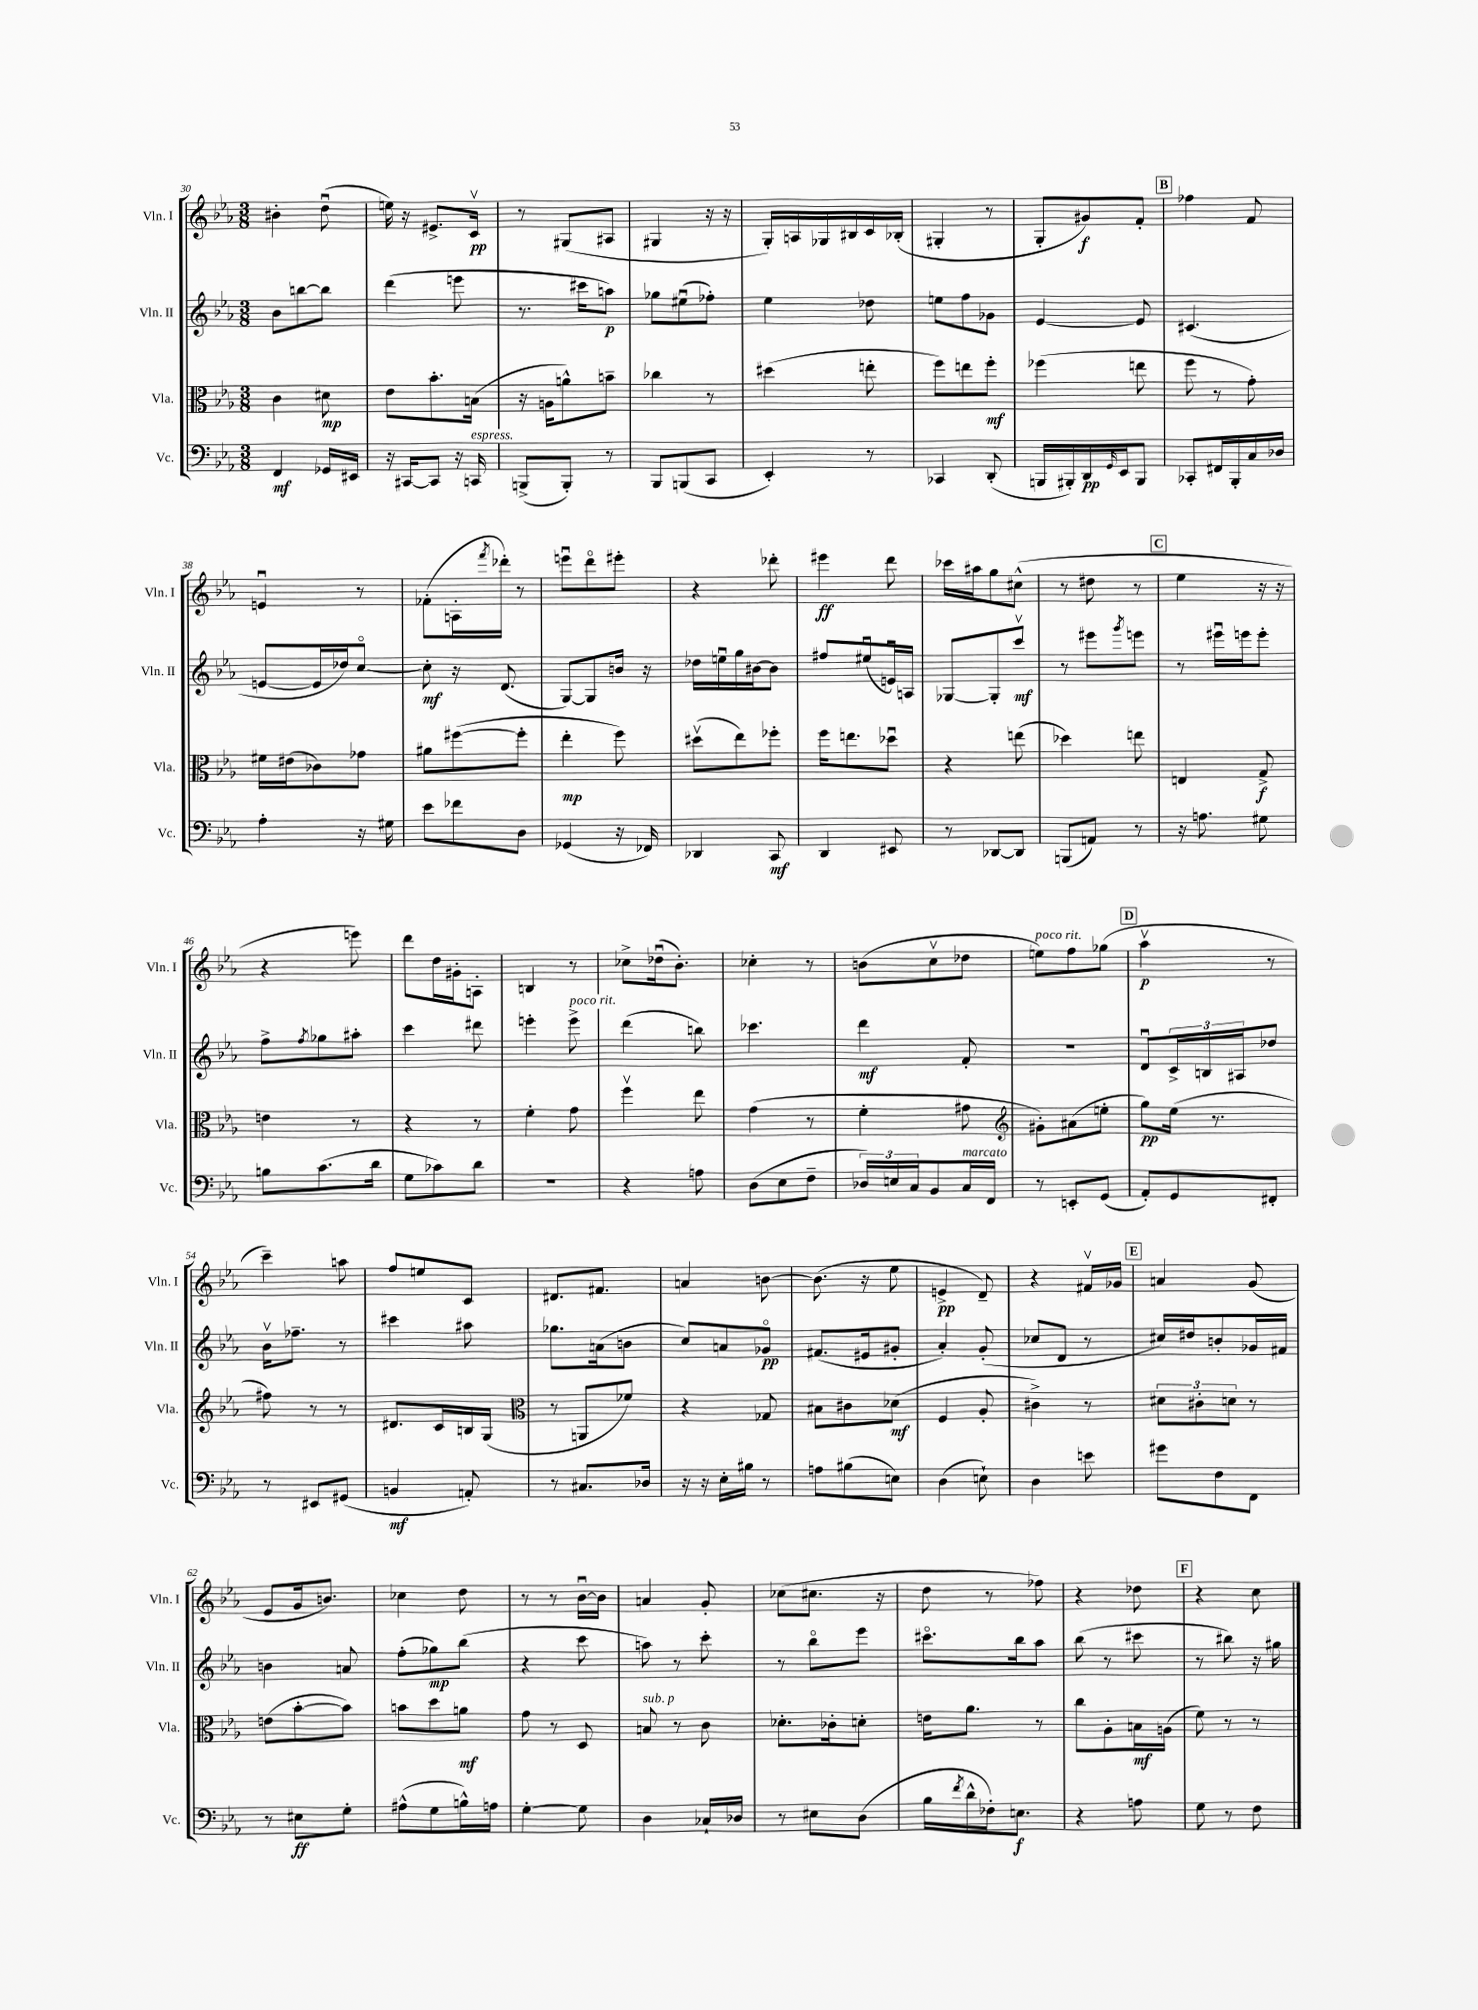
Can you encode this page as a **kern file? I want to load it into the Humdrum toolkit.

**kern	**dynam	**kern	**dynam	**kern	**dynam	**kern	**dynam
*part4	*part4	*part3	*part3	*part2	*part2	*part1	*part1
*staff4	*staff4	*staff3	*staff3	*staff2	*staff2	*staff1	*staff1
*I"Vc.	*	*I"Vla.	*	*I"Vln. II	*	*I"Vln. I	*
*I'Vc.	*	*I'Vla.	*	*I'Vln. II	*	*I'Vln. I	*
*clefF4	*	*clefC3	*	*clefG2	*	*clefG2	*
*k[b-e-a-]	*	*k[b-e-a-]	*	*k[b-e-a-]	*	*k[b-e-a-]	*
*M3/8	*	*M3/8	*	*M3/8	*	*M3/8	*
=30	=30	=30	=30	=30	=30	=30	=30
4FF/	mf	4c\	.	8b-\L	.	4b#X'\	.
.	.	.	.	[8bbn\	.	.	.
16GG-X/LL	.	8d#X\	mp	8bb\J]	.	(8ddu\	.
16EE#X/JJ	.	.	.	.	.	.	.
=31	=31	=31	=31	=31	=31	=31	=31
16r	.	8e-\L	.	(4ddd\	.	16een\)	.
[16CC#X/KL	.	.	.	.	.	16r	.
8CC#/J]	.	8.b-'\	.	.	.	8.e#X^/L	.
16r	.	.	.	8eeen\	.	.	.
!LO:TX:a:i:t=espress.	!	!	!	!	!	!	!
16CCn/	.	(16Bn\Jk	.	.	.	16cv/Jk	pp
=32	=32	=32	=32	=32	=32	=32	=32
(8BBBn^/L	.	16r	.	8.r	.	8r	.
.	.	16An\KL	.	.	.	.	.
8BBB'/J)	.	8an^^\)	.	.	.	(8G#X/L	.
.	.	.	.	16ccc#X\KL	.	.	.
8r	.	8bn~\J	.	8aan\J)	p	8A#X/J	.
=33	=33	=33	=33	=33	=33	=33	=33
8BBB-/L	.	4cc-X\	.	8gg-X\L	.	4G#X/	.
(8BBBn/	.	.	.	(8ee#Xu\	.	.	.
8CC/J	.	8r	.	8ff-X'\J)	.	16r	.
.	.	.	.	.	.	16r	.
=34	=34	=34	=34	=34	=34	=34	=34
4EE-'/)	.	(4dd#X\	.	4ee-\	.	16G'/LL)	.
.	.	.	.	.	.	16An/	.
.	.	.	.	.	.	16G-X/	.
.	.	.	.	.	.	16B#X/	.
8r	.	8een'\	.	8dd-X\	.	16c/	.
.	.	.	.	.	.	(16B-X'/JJ	.
=35	=35	=35	=35	=35	=35	=35	=35
4CC-X/	.	8ff\L)	.	8een\L	.	4G#X'/	.
.	.	8een\	.	8ff\	.	.	.
(8DD'/	.	8ff'\J	mf	8g-X\J	.	8r	.
=36	=36	=36	=36	=36	=36	=36	=36
16BBBn/LL	.	(4ff-X\	.	[4e-/	.	8G'/L	.
16BBB#X'/)	.	.	.	.	.	.	.
16DD/	pp	.	.	.	.	8g#X/)	f
16qqGG/	.	.	.	.	.	.	.
16EE-/J	.	.	.	.	.	.	.
8BBB#/J	.	8een\	.	8e-/]	.	8f'/J	.
!!LO:REH:place=s1:t=B
=37	=37	=37	=37	=37	=37	=37	=37
8CC-X'/L	.	8ff\	.	(4.c#X/	.	4ff-X\	.
16FF#X/L	.	8r	.	.	.	.	.
16BBB-'/	.	.	.	.	.	.	.
16C/	.	8g'\)	.	.	.	8f/	.
16D-X/JJ	.	.	.	.	.	.	.
!!LO:LB:g=z
=38	=38	=38	=38	=38	=38	=38	=38
4A-'\	.	16f#X\LL	.	[8en/L	.	4enu/	.
.	.	(16e#X\J	.	.	.	.	.
.	.	8c-X\)	.	16e/L]	.	.	.
.	.	.	.	16dd-X/J)	.	.	.
16r	.	8g-X\J	.	[8cc/J	.	8r	.
16G#X\	.	.	.	.	.	.	.
=39	=39	=39	=39	=39	=39	=39	=39
8e-\L	.	8a#X\L	.	8cc'\]	mf	(8f-X'\L	.
8f-X\	.	([8ff#X\	.	16r	.	16An'\L	.
.	.	.	.	.	.	8qfff/	.
.	.	.	.	(8.d/	.	16ddd-X'\JJ)	.
8D\J	.	8ff#'\J]	.	.	.	8r	.
=40	=40	=40	=40	=40	=40	=40	=40
(4GG-X/	.	4ee-'\	mp	[8G/L)	.	8eeenu\L	.
.	.	.	.	8G/]	.	8ddd\	.
16r	.	8ff\)	.	16bn/Jk	.	8eee#X'\J	.
16FF-X/)	.	.	.	16r	.	.	.
=41	=41	=41	=41	=41	=41	=41	=41
4DD-X/	.	(8dd#Xv\L	.	16dd-X\LL	.	4r	.
.	.	.	.	16eenu\	.	.	.
.	.	8ee-\)	.	16gg\	.	.	.
.	.	.	.	[16b#X\J	.	.	.
8CC/	mf	8ff-X'\J	.	8b#\J]	.	8ddd-X'\	.
=42	=42	=42	=42	=42	=42	=42	=42
4DD/	.	16ff\KL	.	8ff#X/L	.	4eee#X\	ff
.	.	8.een\	.	.	.	.	.
.	.	.	.	(8ee#Xu/	.	.	.
8EE#X/	.	8dd-Xu\J	.	16enu/L)	.	8ddd\	.
.	.	.	.	16An/JJ	.	.	.
=43	=43	=43	=43	=43	=43	=43	=43
8r	.	4r	.	[8G-X/L	.	16ccc-X\LL	.
.	.	.	.	.	.	16aa#X\J	.
[8DD-X/L	.	.	.	8G-'/]	.	8gg\	.
8DD-/J]	.	(8een\	.	8cccv/J	mf	(8cc#X^^\J	.
=44	=44	=44	=44	=44	=44	=44	=44
(8BBBn/L	.	4dd-X\)	.	8r	.	8r	.
8AAn/J)	.	.	.	8eee#X\L	.	8dd#X\	.
.	.	.	.	8qggg/	.	.	.
8r	.	8een\	.	8eeen\J	.	8r	.
!!LO:REH:place=s1:t=C
=45	=45	=45	=45	=45	=45	=45	=45
16r	.	4En/	.	8r	.	4ee-\	.
8.An\	.	.	.	.	.	.	.
.	.	.	.	16eee#Xu\LL	.	.	.
.	.	.	.	16eeen\J	.	.	.
8G#X\	.	8G^/	f	8eee'\J	.	16r	.
.	.	.	.	.	.	16r	.
!!LO:LB:g=z
=46	=46	=46	=46	=46	=46	=46	=46
8Bn\L	.	4en\	.	8ff^\L	.	4r	.
.	.	.	.	8qff/	.	.	.
(8.c\	.	.	.	8gg-X\	.	.	.
.	.	8r	.	8aa#X'\J	.	8eeen\)	.
16d\Jk	.	.	.	.	.	.	.
=47	=47	=47	=47	=47	=47	=47	=47
8G\L	.	4r	.	4ccc\	.	8ddd\L	.
8c-X\)	.	.	.	.	.	16dd\L	.
.	.	.	.	.	.	16g#X'\J	.
8d\J	.	8r	.	8ddd#X\	.	8An'\J	.
=48	=48	=48	=48	=48	=48	=48	=48
4.r	.	4f'\	.	4eeen'\	.	4Bn/	.
!	!	!	!	!LO:TX:a:i:t=poco rit.	!	!	!
.	.	8g\	.	8eee^\	.	8r	.
=49	=49	=49	=49	=49	=49	=49	=49
4r	.	4ffv\	.	(4ddd\	.	8cc-X^\L	.
.	.	.	.	.	.	(16dd-Xu\k	.
.	.	.	.	.	.	8.b-'\J)	.
8An\	.	8ee-\	.	8bbn\)	.	.	.
=50	=50	=50	=50	=50	=50	=50	=50
(8D\L	.	(4g\	.	4.ccc-X\	.	4cc-X'\	.
8E-\	.	.	.	.	.	.	.
8F~\J	.	8r	.	.	.	8r	.
=51	=51	=51	=51	=51	=51	=51	=51
24D-X/LL)	.	4f'\	.	4ddd\	mf	(8bn\L	.
24En/	.	.	.	.	.	.	.
24C/J	.	.	.	.	.	.	.
8BB-/	.	.	.	.	.	8ccv\	.
!LO:TX:a:i:t=marcato	!	!	!	!	!	!	!
16C/L	.	8g#X\	.	8f'/	.	8dd-X\J	.
16FF/JJ	.	.	.	.	.	.	.
=52	=52	=52	=52	=52	=52	=52	=52
*	*	*clefG2	*	*	*	*	*
!	!	!	!	!	!	!LO:TX:a:i:t=poco rit.	!
8r	.	8g#X'\L)	.	4.r	.	8een\L)	.
8EEn'/L	.	(8a#X\	.	.	.	8ff\	.
(8GG/J	.	8een'\J	.	.	.	(8gg-X\J	.
!!LO:REH:place=s1:t=D
=53	=53	=53	=53	=53	=53	=53	=53
8AA-'/L)	.	8gg\L)	pp	8du/L	.	4aa-v\	p
8GG/	.	(16ee-\Jk	.	24c^/L	.	.	.
.	.	.	.	24Bn/	.	.	.
.	.	8.r	.	.	.	.	.
.	.	.	.	24A#X/J	.	.	.
8FF#X'/J	.	.	.	8dd-X/J	.	8r	.
!!LO:LB:g=z
=54	=54	=54	=54	=54	=54	=54	=54
8r	.	8ff#X\)	.	16b-v\KL	.	4ccc~\)	.
.	.	.	.	8.ff-X~\J	.	.	.
8EE#X/L	.	8r	.	.	.	.	.
(8GG#X/J	.	8r	.	8r	.	8aan\	.
=55	=55	=55	=55	=55	=55	=55	=55
4BBn/	mf	8.d#X/L	.	4ccc#X\	.	8ff/L	.
.	.	.	.	.	.	8een/	.
.	.	16c/L	.	.	.	.	.
8AAn'/)	.	16Bn/	.	8aa#X\	.	8c/J	.
.	.	(16G/JJ	.	.	.	.	.
=56	=56	=56	=56	=56	=56	=56	=56
*	*	*clefC3	*	*	*	*	*
8r	.	8r	.	8.gg-X\L	.	8.d#X/L	.
8.C#X/L	.	8AAn/L	.	.	.	.	.
.	.	.	.	(16an\k	.	8.f#X/J	.
.	.	8f-X/J)	.	8bn\J	.	.	.
16D-X/Jk	.	.	.	.	.	.	.
=57	=57	=57	=57	=57	=57	=57	=57
16r	.	4r	.	8cc/L)	.	4an/	.
16r	.	.	.	.	.	.	.
16E-'\LL	.	.	.	8an/	.	.	.
16B#X\JJ	.	.	.	.	.	.	.
8r	.	8G-X/	.	8g-X/J	pp	[8bn\	.
=58	=58	=58	=58	=58	=58	=58	=58
8An\L	.	8B#X\L	.	(8.f#X/L	.	(8.b\]	.
(8B#X\	.	8c#X\	.	.	.	.	.
.	.	.	.	16e#X/k	.	16r	.
8En\J)	.	(8d-X\J	mf	8g#X'/J	.	8ee-\	.
=59	=59	=59	=59	=59	=59	=59	=59
(4D\	.	4F/	.	4a-'/)	.	4en^/	pp
8En`\)	.	8A-'/	.	(8g'/	.	8d~/)	.
=60	=60	=60	=60	=60	=60	=60	=60
4D\	.	4c#X^\)	.	8cc-X/L	.	4r	.
.	.	.	.	8d/J	.	.	.
8en\	.	8r	.	8r	.	16f#Xv/LL	.
.	.	.	.	.	.	16g-X/JJ	.
!!LO:REH:place=s1:t=E
=61	=61	=61	=61	=61	=61	=61	=61
8g#X\L	.	12d#X\L	.	16cc#X/LL)	.	4an/	.
.	.	.	.	16dd#X/J	.	.	.
.	.	12c#X'\	.	.	.	.	.
8F\	.	.	.	8bn'/	.	.	.
.	.	12dn\J	.	.	.	.	.
8FF\J	.	8r	.	16g-X/L	.	(8g/	.
.	.	.	.	16f#X/JJ	.	.	.
!!LO:LB:g=z
=62	=62	=62	=62	=62	=62	=62	=62
8r	.	(8en\L	.	4bn\	.	8e-/L	.
8E#X\L	ff	[8b-'\	.	.	.	16g/k	.
.	.	.	.	.	.	8.bn/J)	.
8G'\J	.	8b-\J])	.	8an/	.	.	.
=63	=63	=63	=63	=63	=63	=63	=63
(8A#X^^\L	.	8bn\L	.	(8ff'\L	.	4cc-X\	.
8G\	.	8dd\	.	8gg-X\)	mp	.	.
16Bn^^\L)	.	8an\J	mf	(8bb-\J	.	8dd\	.
16An\JJ	.	.	.	.	.	.	.
=64	=64	=64	=64	=64	=64	=64	=64
[4G'\	.	8g\	.	4r	.	8r	.
.	.	8r	.	.	.	8r	.
8G\]	.	8D/	.	8ccc\	.	[16b-u\LL	.
.	.	.	.	.	.	16b-\JJ]	.
=65	=65	=65	=65	=65	=65	=65	=65
!	!	!LO:TX:a:i:t=sub. p	!	!	!	!	!
4D\	.	8Bn/	.	8aan\)	.	4an/	.
.	.	8r	.	8r	.	.	.
16C-X`/LL	.	8c\	.	8ccc'\	.	8g'/	.
16D-X/JJ	.	.	.	.	.	.	.
=66	=66	=66	=66	=66	=66	=66	=66
8r	.	8.d-X'\L	.	8r	.	(8cc-X\L	.
8E#X\L	.	.	.	8bb-\L	.	8.cc#X\J	.
.	.	16c-X'\k	.	.	.	.	.
(8D\J	.	8dn'\J	.	8eee-\J	.	.	.
.	.	.	.	.	.	16r	.
=67	=67	=67	=67	=67	=67	=67	=67
16B-\LL	.	16en\KL	.	8.ccc#X\L	.	8dd\	.
8qf/	.	.	.	.	.	.	.
16d^^\	.	8.a-\J	.	.	.	.	.
16F-X'\J)	.	.	.	.	.	8r	.
8.En\J	f	.	.	16bb-\k	.	.	.
.	.	8r	.	8aa-\J	.	8ff-X\)	.
=68	=68	=68	=68	=68	=68	=68	=68
4r	.	8cc\L	.	(8bb-\	.	4r	.
.	.	8A-'\	.	8r	.	.	.
8An\	.	16Bn\L	mf	8ccc#X\	.	8dd-X\	.
.	.	(16An\JJ	.	.	.	.	.
!!LO:REH:place=s1:t=F
=69	=69	=69	=69	=69	=69	=69	=69
8G\	.	8f\)	.	8r	.	4r	.
8r	.	8r	.	8bb#X\)	.	.	.
8F\	.	8r	.	16r	.	8cc\	.
.	.	.	.	16gg#X\	.	.	.
==	==	==	==	==	==	==	==
*-	*-	*-	*-	*-	*-	*-	*-
